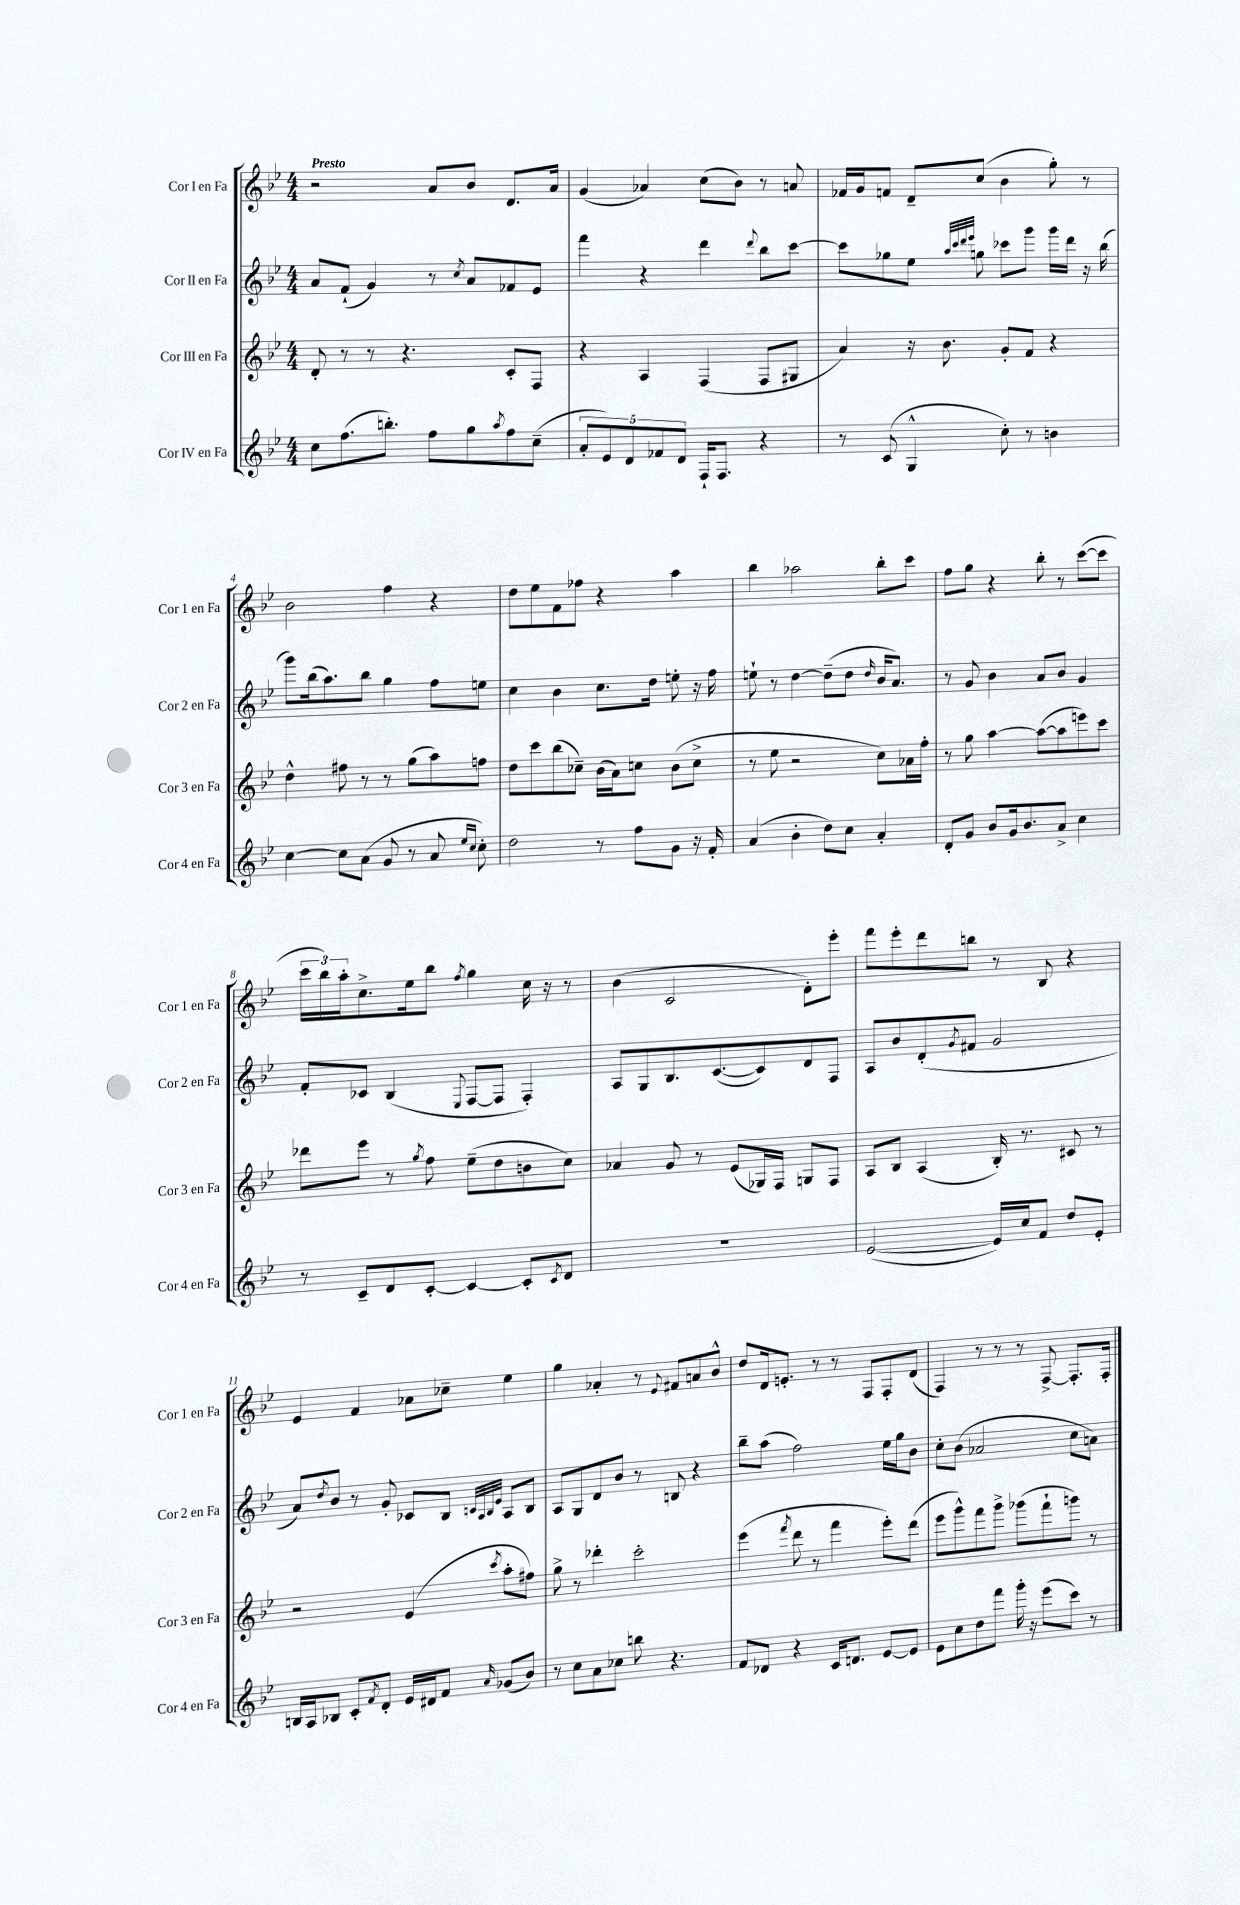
<<
\new StaffGroup <<
\new Staff = "s0" \with { instrumentName = "Cor I en Fa" shortInstrumentName = "Cor 1 en Fa" } {
    \clef treble \key bes \major \numericTimeSignature \time 4/4 \tempo "Presto"
    r2 a'8 bes'8 d'8. a'16 |
    g'4( aes'4) c''8( bes'8) r8 a'8 |
    fes'16 g'16 f'8 d'8-- c''8( bes'4 g''8-.) r8 |
    bes'2 f''4 r4 |
    d''8 ees''8 f'8 fes''8 r4 a''4 |
    bes''4 aes''2 bes''8-. c'''8 |
    f''8 g''8 r4 bes''8-. r8 c'''8~( c'''8 |
    \tuplet 3/2 { c'''16 bes''16) a''16-. } c''8.-> ees''16 bes''8 \acciaccatura { f''8 } g''4 c''16 r16 r8 |
    bes'4( c'2 d'8-.) ees'''8-. |
    f'''8 ees'''8-. d'''8 b''8 r8 bes8 r4 |
    ees'4 f'4 aes'8 ces''8-- ees''4 |
    g''4 aes'4-. r8 \appoggiatura { ees'8 } fis'8 a'8 bes'8-^ |
    d''8 d'16 e'8.-. r8 r8 f8 f8-. d'8( |
    f4) r8 r8 r8 f8~-> f8.-. f16-. \bar "|." |
}
\new Staff = "s1" \with { instrumentName = "Cor II en Fa" shortInstrumentName = "Cor 2 en Fa" } {
    \clef treble \key bes \major \numericTimeSignature \time 4/4
    a'8 f'8-!( g'4) r8 \acciaccatura { c''8 } a'8 fes'8 ees'8 |
    f'''4 r4 d'''4 \appoggiatura { d'''8 } bes''8 c'''8~ |
    c'''8 ges''8 ees''8 \grace { a''32 c'''32 d'''32 ees'''32 } g''8 ces'''8 g'''8 g'''16 d'''16 r16 bes''16( |
    g'''8) bes''16( a''8.) bes''8 g''4 f''8 e''8 |
    c''4 bes'4 c''8. d''16 e''8-. r16 f''16 |
    e''8-! r8 d''4~ d''8--( d''8 \grace { d''16 } bes'16 a'8.) |
    r8 g'8 bes'4 a'8 bes'8 g'4 |
    f'8-. ces'8 bes4( \appoggiatura { ees8 } f8~ f8 f4-.) |
    a8 g8 bes8. c'8.~( c'8) d'8 f8 |
    a8 bes'8 d'8-.( \acciaccatura { g'8 } fis'8 g'2 |
    a'8) \acciaccatura { d''8 } bes'8 r8 g'8-. ces'8 bes8 \grace { c'32 a32 bes32 ees'32 } a8 bes8 |
    a8 g8 d'8 bes'8 r8 b8 r4 |
    bes''8-- a''8( f''2) ees''16 g''16 bes'8 |
    c''8-. bes'8( aes'2 c''8 a'8) \bar "|." |
}
\new Staff = "s2" \with { instrumentName = "Cor III en Fa" shortInstrumentName = "Cor 3 en Fa" } {
    \clef treble \key bes \major \numericTimeSignature \time 4/4
    d'8-. r8 r8 r4. c'8-. f8 |
    r4 a4 f4( f8 gis8 |
    a'4) r16 bes'8. g'8-. f'8 r4 |
    d''4-^ fis''8 r8 r8 g''8( a''8) f''8 |
    d''8 c'''8 bes''8( ces''8--) bes'16( a'16) c''8 bes'8( c''8-> |
    r8 ees''8 r2 c''8) aes'16 f''16-. |
    r8 g''8 a''4~ a''8~( a''8 e'''8) c'''8 |
    des'''8 ees'''8 r8 \acciaccatura { g''8 } f''8 ees''8--( d''8 b'8 c''8) |
    aes'4 g'8 r8 ees'8( ges16) f16 g8 f8 |
    a8 bes8 a4( bes16-.) r8. cis'8 r8 |
    r2 ees'4( \acciaccatura { c'''8 } a''8-. fis''8) |
    g''8-> r8 des'''4-. c'''2-. |
    ees'''4( \acciaccatura { f'''8 } d'''8 r8 f'''4 ees'''8-.) d'''8( |
    ees'''8 g'''8-^) f'''8 g'''8-> ges'''8( f'''8-! g'''8) r8 \bar "|." |
}
\new Staff = "s3" \with { instrumentName = "Cor IV en Fa" shortInstrumentName = "Cor 4 en Fa" } {
    \clef treble \key bes \major \numericTimeSignature \time 4/4
    c''8 f''8.( b''8.-.) f''8 g''8 \acciaccatura { a''8 } f''8 c''8--( |
    \tuplet 5/4 { a'8-. ees'8) d'8 fes'8 d'8 } f16-! f8. r4 |
    r8 c'8( g4-^ c''8-.) r8 b'4 |
    c''4~ c''8 a'8( g'8 r8 a'8 \grace { ees''16 c''16 } c''8-.) |
    d''2 r8 f''8 g'8 r16 f'16-. |
    a'4( bes'4-. d''8) c''8 a'4-. |
    d'8-. g'8 bes'8 g'16 bes'8. a'8-> c''4 |
    r8 c'8-- d'8 c'8~-. c'4~ c'8-. \acciaccatura { c'8 } d'8 |
    R1 |
    ees'2~( ees'16) c''16 f'8 d''8 ees'8-. |
    b16 a16 bes8 c'8-. \acciaccatura { f'8 } d'8-. ees'16 dis'16 f'8 \grace { a'16 } ges'8( bes'8) |
    r8 c''8 a'8 ces''8 b''8 r4. |
    f'8 des'8 r4 c'16 d'8. ees'8~ ees'8 |
    ees'8 c''8 d''8 f'''8 g'''16-. r16 ees'''8( c'''8) r8 \bar "|." |
}
>>
>>
